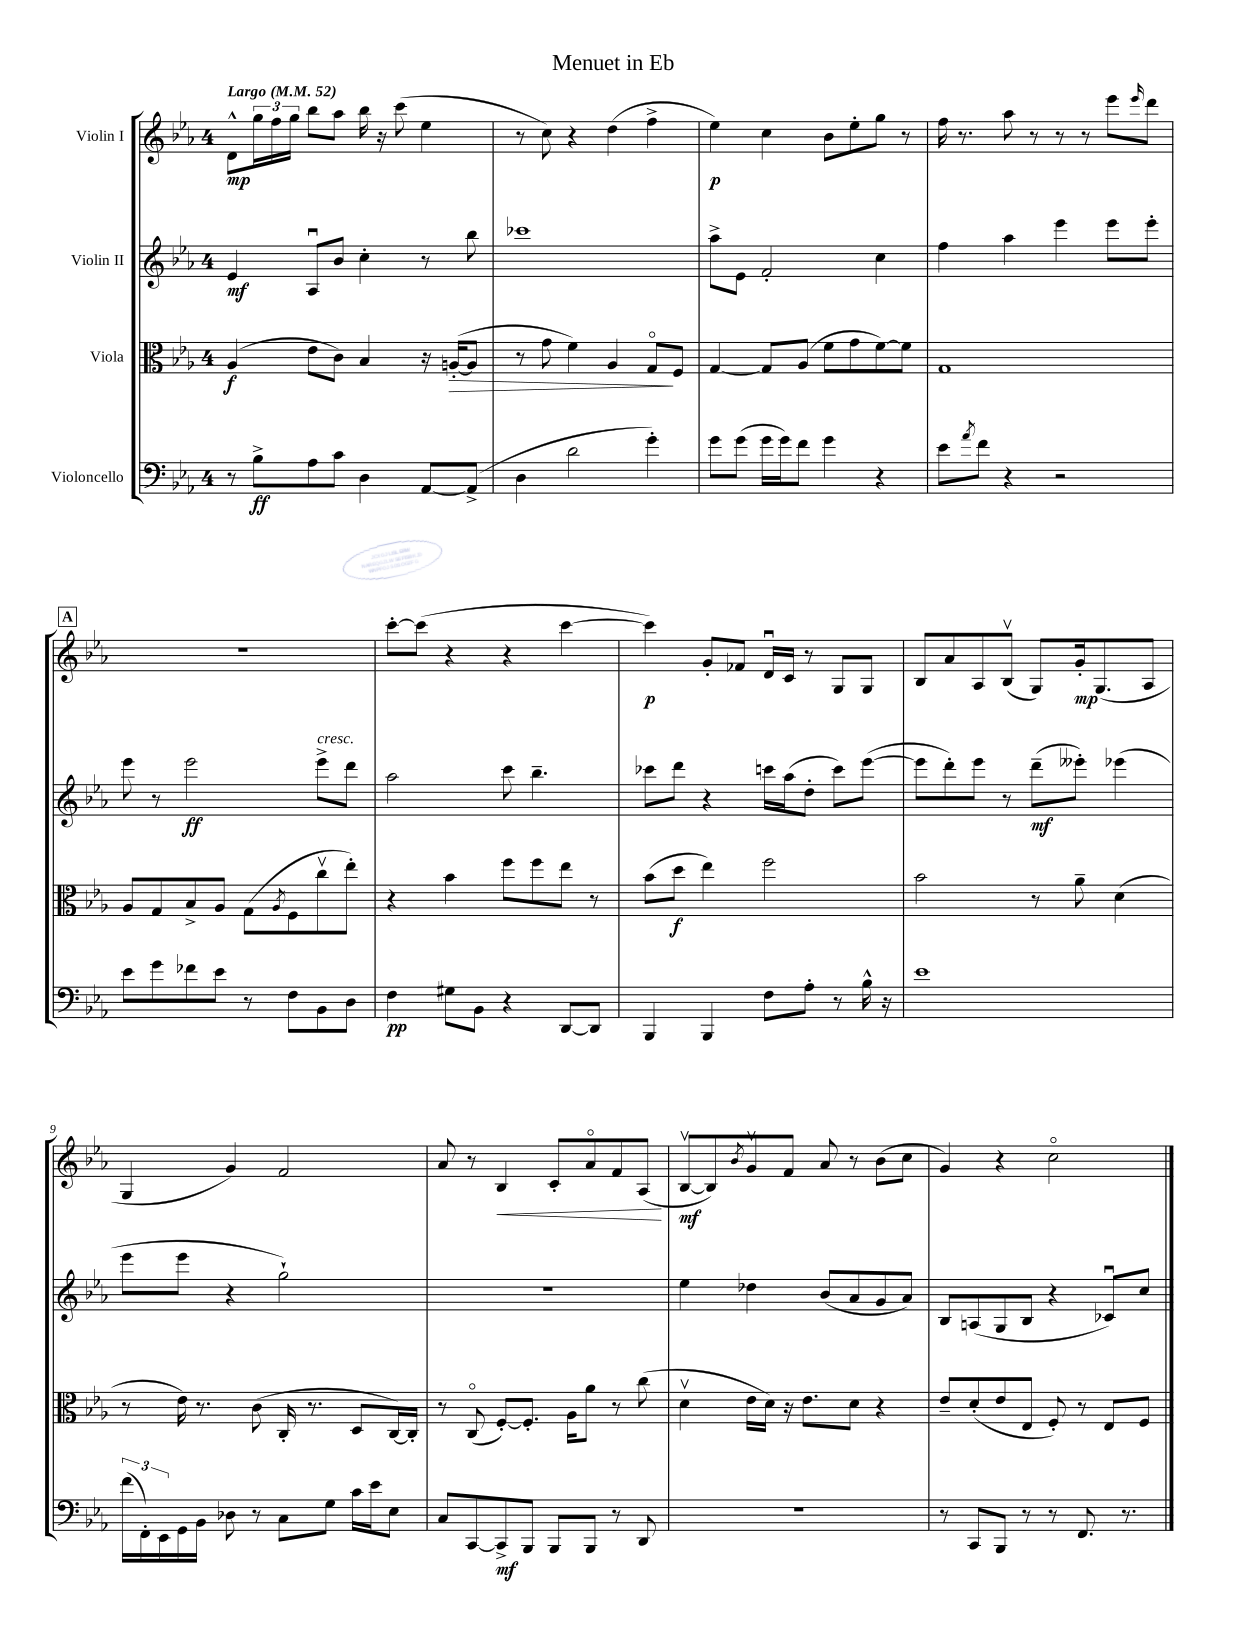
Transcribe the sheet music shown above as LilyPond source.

\header { title = "Menuet in Eb" }
<<
\new StaffGroup <<
\new Staff = "s0" \with { instrumentName = "Violin I" } {
    \clef treble \key ees \major \once \override Staff.TimeSignature.style = #'single-digit \time 4/4 \tempo "Largo" 4 = 52
    d'8-^\mp \tuplet 3/2 { g''16 f''16 g''16 } bes''8 aes''8 bes''16 r16 c'''8( ees''4 |
    r8 c''8) r4 d''4( f''4-> |
    ees''4\p) c''4 bes'8 ees''8-. g''8 r8 |
    f''16 r8. aes''8 r8 r8 r8 ees'''8 \grace { ees'''16 } d'''8 |
    \mark \markup { \box "A" } R1 |
    c'''8~-. c'''8( r4 r4 c'''4~ |
    c'''4\p) g'8-. fes'8 d'16\downbow c'16 r8 g8 g8 |
    bes8 aes'8 aes8 bes8\upbow( g8) g'16-.\mp g8.( aes8 |
    g4 g'4) f'2 |
    aes'8 r8 bes4\< c'8-. aes'8\flageolet f'8 aes8\!( |
    bes8~\upbow\mf bes8) \acciaccatura { bes'8 } g'8\upbow f'8 aes'8 r8 bes'8( c''8 |
    g'4) r4 c''2\flageolet \bar "|." |
}
\new Staff = "s1" \with { instrumentName = "Violin II" } {
    \clef treble \key ees \major \once \override Staff.TimeSignature.style = #'single-digit \time 4/4
    ees'4\mf aes8\downbow bes'8 c''4-. r8 bes''8 |
    ces'''1 |
    aes''8-> ees'8 f'2-. c''4 |
    f''4 aes''4 ees'''4 ees'''8 ees'''8-. |
    \mark \markup { \box "A" } ees'''8 r8 ees'''2\ff ees'''8->^\markup { \italic "cresc." } d'''8 |
    aes''2 c'''8 bes''4.-- |
    ces'''8 d'''8 r4 c'''16 aes''16( d''8-. c'''8) ees'''8~( |
    ees'''8 d'''8-.) ees'''8 r8 d'''8--\mf( eeses'''8-.) ees'''4( |
    ees'''8 ees'''8 r4 g''2-!) |
    R1 |
    ees''4 des''4 bes'8( aes'8 g'8 aes'8) |
    bes8 a8( g8 bes8 r4 ces'8\downbow) c''8 \bar "|." |
}
\new Staff = "s2" \with { instrumentName = "Viola" } {
    \clef alto \key ees \major \once \override Staff.TimeSignature.style = #'single-digit \time 4/4
    aes4\f( ees'8 c'8) bes4 r16 a16~-.\>( a8 |
    r8 g'8 f'4) aes4 g8\flageolet\! f8 |
    g4~ g8 aes8( f'8 g'8 f'8~) f'8 |
    g1 |
    \mark \markup { \box "A" } aes8 g8 bes8-> aes8 g8( \acciaccatura { aes8 } f8 c''8\upbow ees''8-.) |
    r4 bes'4 f''8 f''8 ees''8 r8 |
    bes'8( d''8\f ees''4) f''2 |
    bes'2 r8 aes'8-- d'4( |
    r8 ees'16) r8. c'8( c16-. r8. d8 c16~) c16-. |
    r8 c8\flageolet( f8~-.) f8.-. aes16 aes'8 r8 c''8( |
    d'4\upbow ees'16 d'16) r16 ees'8. d'8 r4 |
    ees'8-- d'8-.( ees'8 ees8 f8-.) r8 ees8 f8 \bar "|." |
}
\new Staff = "s3" \with { instrumentName = "Violoncello" } {
    \clef bass \key ees \major \once \override Staff.TimeSignature.style = #'single-digit \time 4/4
    r8 bes8->\ff aes8 c'8 d4 aes,8~ aes,8->( |
    d4 d'2 g'4-.) |
    g'8 g'8( g'16 g'16) f'8 g'4 r4 |
    ees'8 \acciaccatura { aes'8 } f'8 r4 r2 |
    \mark \markup { \box "A" } ees'8 g'8 fes'8 ees'8 r8 f8 bes,8 d8 |
    f4\pp gis8 bes,8 r4 d,8~ d,8 |
    bes,,4 bes,,4 f8 aes8-. r8 bes16-^ r16 |
    ees'1 |
    \tuplet 3/2 { f'16( f,16-.) ees,16 } g,16 bes,16 des8 r8 c8 g8 c'16 ees'16 ees8 |
    c8 c,8~ c,8->\mf bes,,8 bes,,8 bes,,8 r8 d,8 |
    R1 |
    r8 c,8 bes,,8 r8 r8 f,8. r8. \bar "|." |
}
>>
>>
